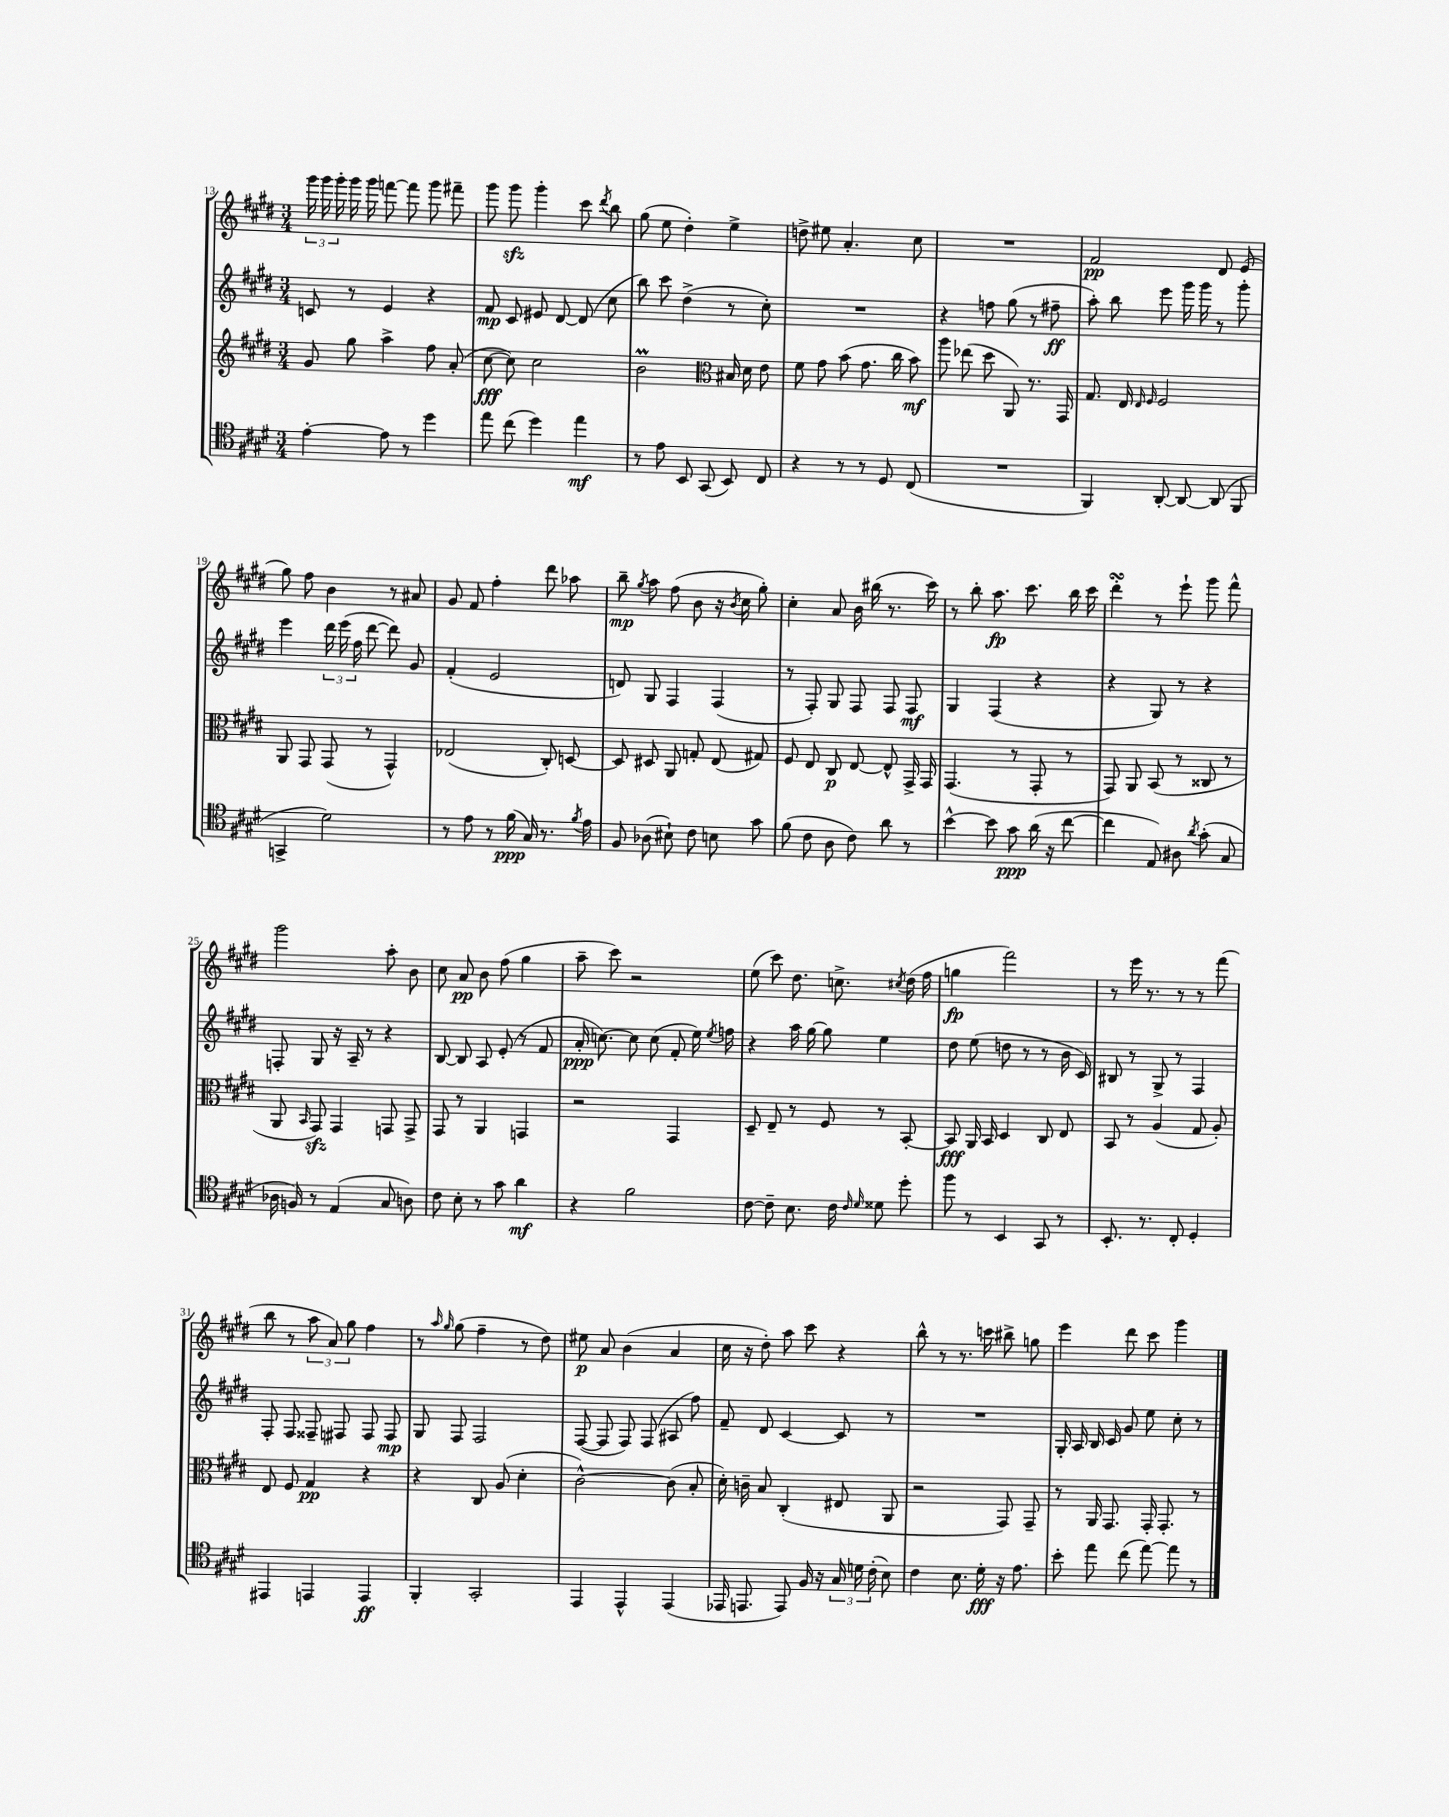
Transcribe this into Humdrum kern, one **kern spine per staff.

**kern	**kern	**kern	**kern
*staff4	*staff3	*staff2	*staff1
*clefC4	*clefG2	*clefG2	*clefG2
*k[f#c#g#d#]	*k[f#c#g#d#]	*k[f#c#g#d#]	*k[f#c#g#d#]
*M3/4	*M3/4	*M3/4	*M3/4
[4e'	8g#	8c	24ggg#
.	.	.	24ggg#
.	.	.	24ggg#'
.	8gg#	8r	16ggg#
.	.	.	16ggg#
8e]	4aa^	4e	[8fff
8r	.	.	8fff]
4dd#	8ff#	4r	8ggg#
.	(8a'	.	8fff#~
=	=	=	=
8ee	[8cc#	8f#	8ggg#
(8cc#	8cc#])	8c#	8ggg#
4dd#)	2cc#	8e#	4ggg#'
.	.	[8d#	.
4ee	.	(8d#]	8ccc#
.	.	.	8qddd#
.	.	8cc#	8bb
=	=	=	=
8r	2b	8bb)	(8gg#
8e	.	8ccc#	8ee
8BB	.	(4dd#^	4dd#')
(8GG#	.	.	.
*	*clefC3	*	*
8BB)	16B#	8r	4ee^
.	16d#	.	.
8C#	8e	8cc#')	.
=	=	=	=
4r	8f#	2.r	8dd^
.	8g#	.	8ee#
8r	(8b	.	4.a'
8r	8.g#	.	.
8D#	.	.	.
.	16cc#	.	.
(8C#	8b)	.	8cc#
=	=	=	=
2.r	8aa	4r	2.r
.	(8ee-	.	.
.	8dd#	8ff	.
.	8AA)	(8gg#	.
.	8.r	8r	.
.	.	8ff#~	.
.	16GG#	.	.
=	=	=	=
4FF#)	8.G#	8aa')	2f#
.	.	8bb	.
.	16E	.	.
.	16qqE	.	.
.	16qqF#	.	.
[8AA'	2F#	8eee	.
8AA_	.	16ggg#	.
.	.	16ggg#	.
(8AA]	.	8r	8d#
8FF#	.	8ggg#'	(8e
=	=	=	=
4GG^	8AA	4eee	8gg#)
.	8GG#	.	8ff#
2d#)	(8GG#	24ddd#	4b
.	.	(24eee	.
.	.	24ff#	.
.	8r	[8ddd#	.
.	4GG#^^)	8ddd#])	8r
.	.	8g#	8a#
=	=	=	=
8r	(2E-	(4f#'	8g#
8e	.	.	8f#
8r	.	2e	4ff#'
(16f#	.	.	.
16G#)	.	.	.
8.r	8C#')	.	8ddd#
.	[8D	.	8aa-
8qf#	.	.	.
16e	.	.	.
=	=	=	=
8F#	8D]	8d)	8bb~
.	.	.	8qgg#
(8A-	8D#	8G#	8aa
8B#`)	8AA	4F#	(8ff#
8c#	8G'	.	8b
8B	(8E	(4F#	16r
.	.	.	8qb
.	.	.	16cc#
8g#	8G#)	.	8gg#')
=	=	=	=
(8f#	8F#	8r	4cc#'
8c#	8E	8F#')	.
8A	8C#	8G#	8a
8c#)	[8E	8F#	16b
.	.	.	(16bb#
8a	8E^^]	8F#	8.r
8r	16GG#^	8F#	.
.	16GG#	.	16ccc#)
=	=	=	=
[4b^^	(4.GG#	4G#	8r
.	.	.	8bb'
8b]	.	(4F#	8.aa
8g#	8r	.	.
.	.	.	8.ccc#
(16a	8GG#'	4r	.
16r	.	.	.
[8cc#	8r	.	16bb
.	.	.	16ccc#
=	=	=	=
4cc#]	8GG#)	4r	4ddd#'
.	8AA	.	.
8E)	(8BB	8G#)	8r
8A#	8r	8r	8eee`
8qa	.	.	.
(8g#'	8C##	4r	8ggg#
8G#	8r	.	8fff#^^
=	=	=	=
16A-	8AA	8F'	2ggg#
16F)	.	.	.
.	16qqBB	.	.
8r	8GG#)	8G#	.
(4E	4GG#	16r	.
.	.	16A~	.
.	.	8r	.
8G#	8GG	4r	8aa'
8A)	8GG^	.	8b
=	=	=	=
8c#	8GG#	[8B	8cc#
8B'	8r	8B]	8a
8r	4AA	8A	8b
8g#	.	(8e'	(8ff#
4a	4GG	8r	4gg#
.	.	8f#	.
=	=	=	=
4r	2r	16a'	8aa~
.	.	[8.cc)	.
.	.	.	8ccc#)
2f#	.	8cc]	2r
.	.	(8cc	.
.	4GG#	8f#'	.
.	.	16ee)	.
.	.	8qee	.
.	.	16ff	.
=	=	=	=
[8c#	8D#~	4r	(8ee
8c#~]	8E~	.	8ccc#)
8.B	8r	16aa	8.dd#
.	.	[16gg#	.
.	8F#	8gg#]	.
16c#	.	.	8.cc^
16qqc#	.	.	.
16qqd#	.	.	.
8d##	8r	4ee	.
.	.	.	8qcc#
8dd#'	[8BB'	.	(16dd#
.	.	.	16ff#
=	=	=	=
8ff#	8BB]	8dd#	4gg
8r	16AA	(8ee	.
.	16BB	.	.
4BB	4D#	8dd	2fff#)
.	.	8r	.
8GG#	8C#	8r	.
8r	8E	16b	.
.	.	16c#)	.
=	=	=	=
8.BB'	8BB	8B#	8r
.	8r	8r	16eee
8.r	.	.	8.r
.	(4A	8G#^	.
8C#'	.	8r	8r
4D#'	8G#	4F#	8r
.	8A')	.	(8fff#
=	=	=	=
4EE#	8E	8F#'	8bb
.	8F#	8F#	8r
4EE	4G#	8F##~	12aa
.	.	.	12a)
.	.	8F#	.
.	.	.	12gg#
4EE	4r	8F#	4ff#
.	.	8F#	.
=	=	=	=
4FF#'	4r	8G#	8r
.	.	.	16qqaa
.	.	.	16qqgg#
.	.	8F#	(8gg#
2GG#'	8C#	2F#	4ff#~
.	(8A	.	.
.	4d#'	.	8r
.	.	.	8dd#)
=	=	=	=
4EE	[2c#^^)	([8F#	8ee#
.	.	8F#]	8a
4EE^^	.	8F#)	(4b
.	.	(8F#	.
(4EE	(8c#]	8A#	4a
.	8B'	8ff#)	.
=	=	=	=
16EE-	16d#')	8f#~	16cc#
8.EE	16c~	.	16r
.	8B	8d#	8dd#')
8EE)	(4C#'	[4c#	8aa
16F#	.	.	8ccc#
16r	.	.	.
24G#	8E#	8c#]	4r
24d	.	.	.
(24c#'	.	.	.
8B)	8AA	8r	.
=	=	=	=
4c#	2r	2.r	8bb^^
.	.	.	8r
8.B	.	.	8.r
16d#'	.	.	16ccc
16r	8GG#)	.	8bb#^
8.e	.	.	.
.	8GG#~	.	8gg
=	=	=	=
8b'	8r	16G#'	4eee
.	.	16A	.
8ee	16AA	16B	.
.	8.GG#	16c#	.
(8cc#	.	8g#	8ddd#
[8ee)	16GG#'	8ee	8ccc#
.	8.GG#'	.	.
8ee]	.	8cc#'	4ggg#
8r	8r	8r	.
==	==	==	==
*-	*-	*-	*-
